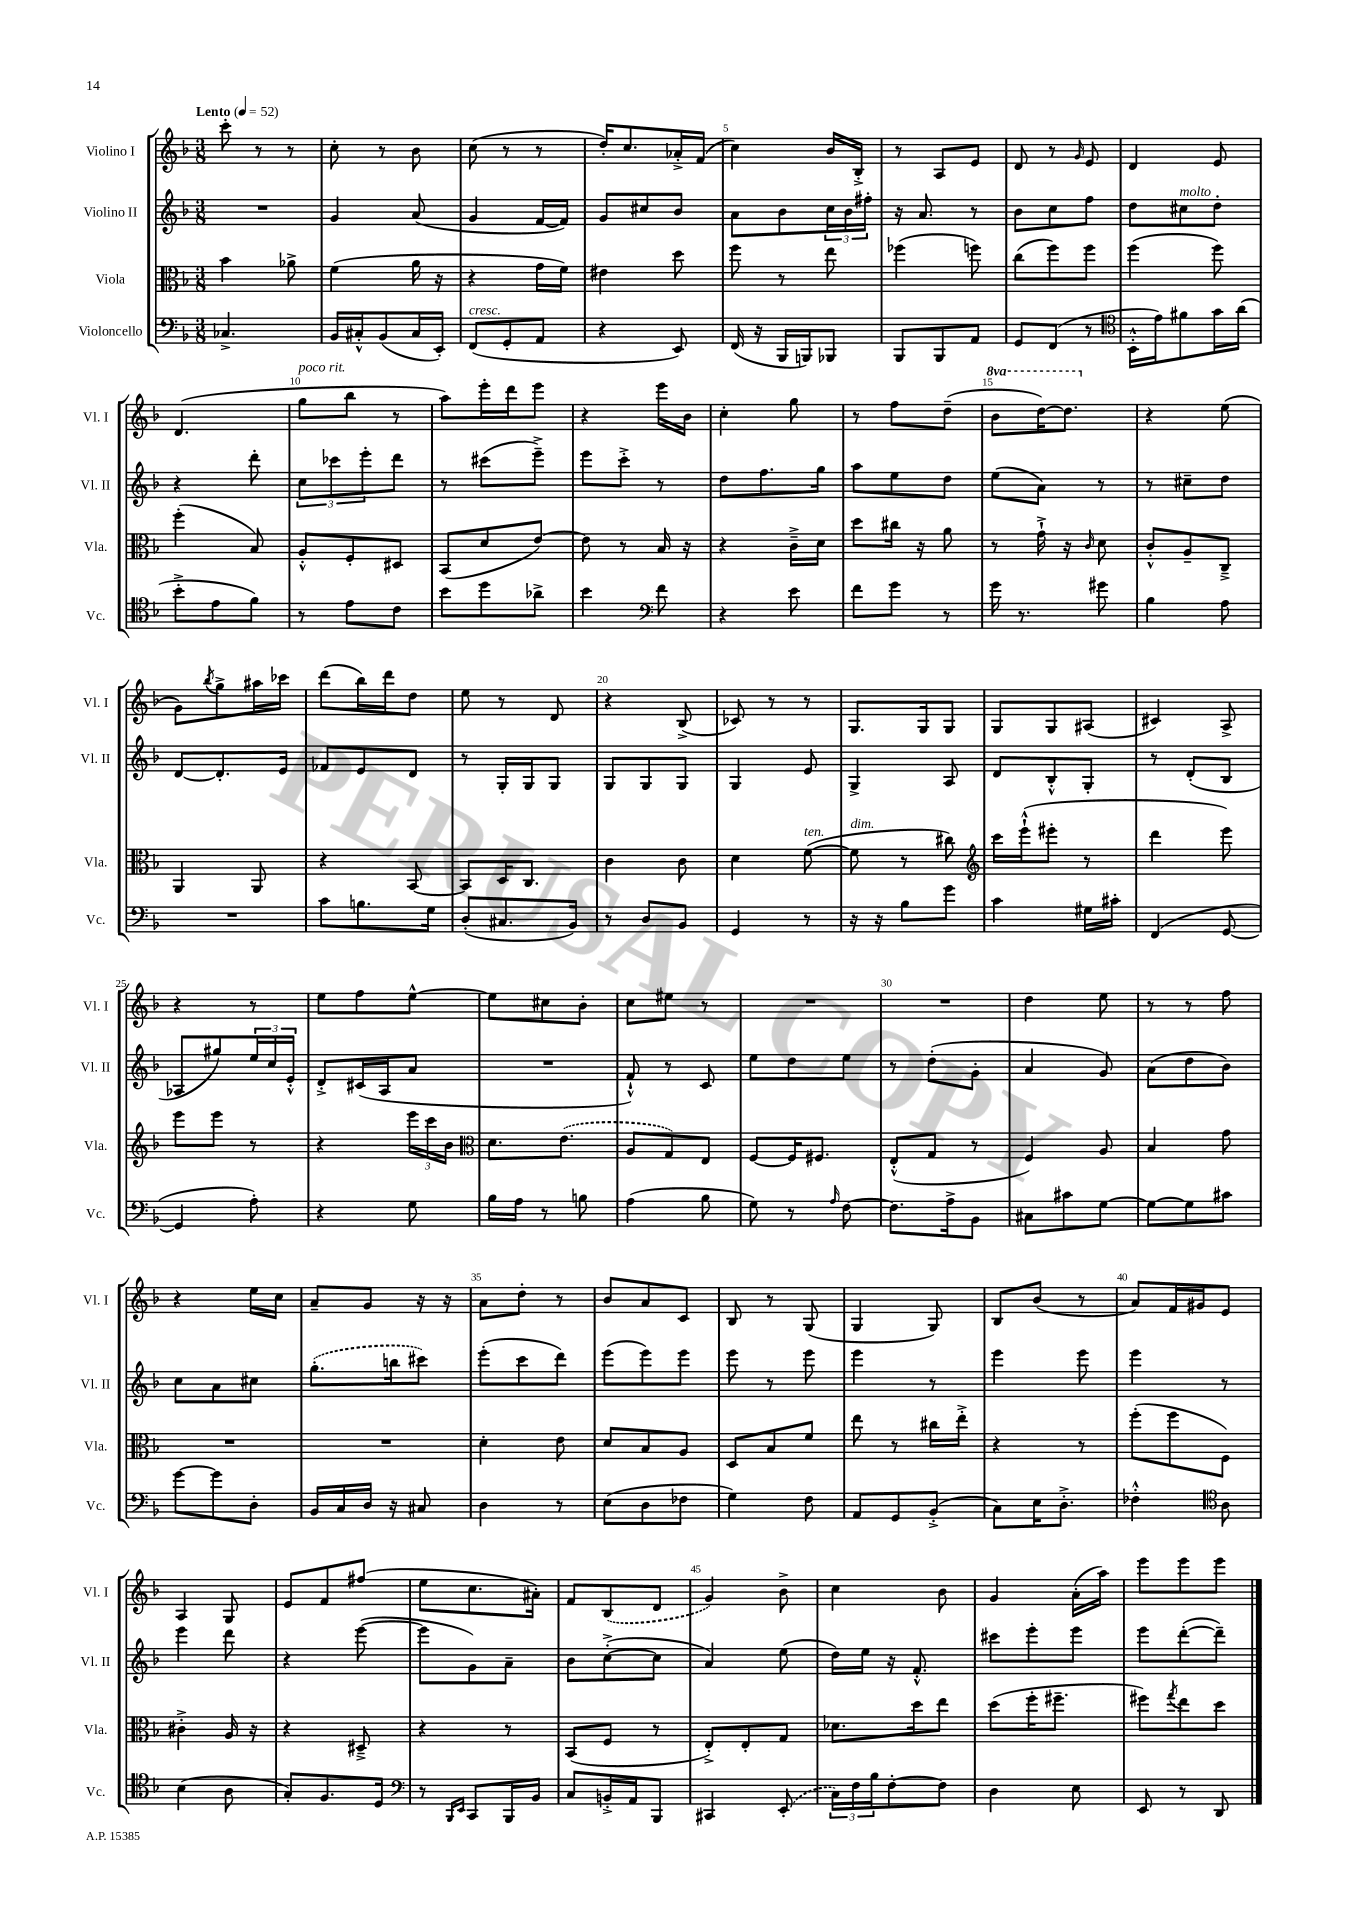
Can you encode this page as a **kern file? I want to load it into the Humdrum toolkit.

**kern	**kern	**kern	**kern
*part4	*part3	*part2	*part1
*staff4	*staff3	*staff2	*staff1
*I"Violoncello	*I"Viola	*I"Violino II	*I"Violino I
*I'Vc.	*I'Vla.	*I'Vl. II	*I'Vl. I
*clefF4	*clefC3	*clefG2	*clefG2
*k[b-]	*k[b-]	*k[b-]	*k[b-]
*M3/8	*M3/8	*M3/8	*M3/8
*MM52	*MM52	*MM52	*MM52
=1	=1	=1	=1
!	!	!	!LO:TX:a:B:t=Lento
4.C-X^/	4b-\	4.r	8ccc'\
.	.	.	8r
.	8a-X^\	.	8r
=2	=2	=2	=2
16BB-/LL	(4f\	4g/	8cc'\
16C#X'^^/J	.	.	.
(8BB-/	.	.	8r
16C#/L	16a\	(8a/	8b-\
16EE'/JJ)	16r	.	.
=3	=3	=3	=3
!LO:TX:a:i:t=cresc.	!	!	!
(8FF/L	4r	4g/	(8cc\
8GG'/	.	.	8r
8AA/J	16g\LL	[16f/LL	8r
.	16f\JJ)	16f/JJ])	.
=4	=4	=4	=4
4r	4e#X\	8g/L	16dd'/KL)
.	.	.	8.cc/
.	.	8cc#X/	.
8EE/)	8dd\	8b-/J	16a-X'^/L
.	.	.	(16f/JJ
=5	=5	=5	=5
(16FF/	8ff\	8a\L	4cc\)
16r	.	.	.
16BBB-/LL	8r	8b-\	.
16BBBn/J)	.	.	.
8BBB-X/J	8ee\	24cc\L	16b-/LL
.	.	24b-\	.
.	.	.	16B-'^/JJ
.	.	24ff#X'\JJ	.
=6	=6	=6	=6
8BBB-/L	(4ff-X\	16r	8r
.	.	8.a/	.
8BBB-/	.	.	8A/L
8AA/J	8ffn\)	8r	8e/J
=7	=7	=7	=7
8GG/L	(8cc\L	8b-\L	8d/
(8FF/J	8ff\)	8cc\	8r
.	.	.	16qqg/
8r	8ff\J	8ff\J	8e/
=8	=8	=8	=8
*clefC4	*	*	*
16BB-'^^\LL	(4ff\	8dd\L	4d/
16e\J)	.	.	.
!	!	!LO:TX:a:i:t=molto	!
8f#X\	.	8cc#X\	.
16g\L	8ff\)	8dd'\J	8e/
(16a\JJ	.	.	.
!!LO:LB:g=z
=9	=9	=9	=9
8b-'^\L	(4ff'\	4r	(4.d/
8e\	.	.	.
8f\J)	8B-/)	8ddd'\	.
=10	=10	=10	=10
!	!	!	!LO:TX:a:i:t=poco rit.
8r	8A'^^/L	12cc\L	8gg\L
.	.	12ccc-X\	.
8e\L	8F'/	.	8bb-\J
.	.	12eee'\	.
8c\J	8D#X/J	8ddd\J	8r
=11	=11	=11	=11
8b-\L	(8BB-/L	8r	8aa\L)
8dd\	8d/	(8ccc#X\L	16eee'\L
.	.	.	16ddd\J
8a-X^\J	[8e/J)	8eee~^\J)	8eee\J
=12	=12	=12	=12
4b-\	8e\]	8eee\L	4r
.	8r	8ccc'^\J	.
*clefF4	*	*	*
8f\	16B-/	8r	16eee\LL
.	16r	.	16b-\JJ
=13	=13	=13	=13
4r	4r	8dd\L	4cc'\
.	.	8.ff\	.
8e\	16c~^\LL	.	8gg\
.	16d\JJ	16gg\Jk	.
=14	=14	=14	=14
8f\L	8dd\L	8aa\L	8r
8g\J	16cc#X\Jk	8ee\	8ff\L
.	16r	.	.
8r	8a\	8dd\J	(8dd~\J
=15	=15	=15	=15
*	*	*	*8va
16g\	8r	(8ee\L	8bb-\L
8.r	.	.	.
.	16g`^\	8a\J)	[16ddd\K)
.	16r	.	8.ddd\J]
.	16qqc/	.	.
8g#X\	8d\	8r	.
=16	=16	=16	=16
*	*	*	*X8va
4B-\	8c'^^/L	8r	4r
.	8A~/	8cc#X~\L	.
8A\	8C~^/J	8dd\J	(8ee\
!!LO:LB:g=z
=17	=17	=17	=17
4.r	4AA/	[8d/L	8g\L)
.	.	.	8qbb-/
.	.	8.d'/]	8gg^\
.	8AA/	.	16aa#X\L
.	.	16e/Jk	16ccc-X\JJ
=18	=18	=18	=18
8c\L	4r	8f-X/L	(8ddd\L
8.Bn\	.	8e/	16bb-\L)
.	.	.	16ddd\J
.	[8BB-/	8d/J	8dd\J
16G\Jk	.	.	.
=19	=19	=19	=19
(8D'/L	8BB-/L]	8r	8ee\
8.C#X/	16D/K	16G'/LL	8r
.	8.C/J	16G/J	.
.	.	8G/J	8d/
16BB-/Jk)	.	.	.
=20	=20	=20	=20
8r	4c\	8G/L	4r
8D/L	.	8G/	.
8BB-/J	8c\	8G/J	(8B-^/
=21	=21	=21	=21
4GG/	4d\	4G/	8c-X/)
.	.	.	8r
!	!LO:TX:a:i:t=ten.	!	!
8r	([8f\	8e/	8r
=22	=22	=22	=22
!	!LO:TX:a:i:t=dim.	!	!
16r	8f\]	4G^/	8.G/L
16r	.	.	.
8B-\L	8r	.	.
.	.	.	16G/k
8g\J	8cc#X\)	8A/	8G/J
=23	=23	=23	=23
*	*clefG2	*	*
4c\	16ccc\LL	8d/L	8G/L
.	(16eee`^^\J	.	.
.	8eee#X'\J	8B-'^^/	8G/
16G#X\LL	8r	8G'/J	(8A#X/J
16c#X'\JJ	.	.	.
=24	=24	=24	=24
(4FF/	4ddd\	8r	4c#X/)
.	.	(8d'/L	.
[8GG/	8eee\)	8B-/J	8A^/
!!LO:LB:g=z
=25	=25	=25	=25
4GG/]	8eee\L	8A-X/L	4r
.	8eee\J	8gg#X/)	.
8A'\)	8r	24ee/L	8r
.	.	24cc/	.
.	.	24e'^^/JJ	.
=26	=26	=26	=26
4r	4r	8d'^/L	8ee\L
.	.	(16c#X/L	8ff\
.	.	16A/J	.
8G\	24eee\LL	8a/J	[8ee^^\J
.	24ccc\	.	.
.	24b-\JJ	.	.
=27	=27	=27	=27
*	*clefC3	*	*
16B-\LL	8.d\L	4.r	8ee\L]
16A\JJ	.	.	.
8r	.	.	8cc#X\
.	(8.e\J	.	.
8Bn\	.	.	8b-'\J
=28	=28	=28	=28
(4A\	8A/L	8f`^^/)	8cc\L
.	8G/)	8r	8ee#X\J
8B-\	8E/J	8c/	8r
=29	=29	=29	=29
8G\)	[8F/L	8ee\L	4.r
8r	16F/K]	8dd\	.
.	8.F#X/J	.	.
16qqA/	.	.	.
[8F\	.	8ee\J	.
=30	=30	=30	=30
8.F\L]	(8E'^^/L	8r	4.r
.	8G/J	(8dd'\L	.
16A^\k	.	.	.
8BB-\J	8r	8g'\J	.
=31	=31	=31	=31
8C#X\L	4F/)	4a/	4dd\
8c#X\	.	.	.
[8G\J	8A/	8g/)	8ee\
=32	=32	=32	=32
8G\L_	4B-/	(8a\L	8r
8G\]	.	8dd\	8r
8c#X\J	8g\	8b-\J)	8ff\
!!LO:LB:g=z
=33	=33	=33	=33
[8g\L	4.r	8cc\L	4r
8g\]	.	8a\	.
8D'\J	.	8cc#X\J	16ee\LL
.	.	.	16cc\JJ
=34	=34	=34	=34
16BB-/LL	4.r	(8.gg'\L	8a~/L
16C/	.	.	.
16D/JJ	.	.	8g/J
16r	.	16bbn\k	.
8C#X/	.	8ccc#X\J)	16r
.	.	.	16r
=35	=35	=35	=35
4D\	4d'\	(8eee'\L	8a\L
.	.	8ccc\	8dd'\J
8r	8e\	8ddd\J)	8r
=36	=36	=36	=36
(8E\L	8d/L	(8eee\L	8b-/L
8D\	8B-/	8eee\)	8a/
8F-X\J	8A/J	8eee\J	8c/J
=37	=37	=37	=37
4G\)	8D/L	8eee\	8B-/
.	8B-/	8r	8r
8F\	8f/J	8eee\	(8G/
=38	=38	=38	=38
8AA/L	8ee\	4eee\	4G/
8GG/	8r	.	.
(8BB-'^/J	16cc#X\LL	8r	8G/)
.	16ee'^\JJ	.	.
=39	=39	=39	=39
8C\L)	4r	4eee\	8B-/L
16E\K	.	.	(8b-/J
8.D'^\J	.	.	.
.	8r	8eee\	8r
=40	=40	=40	=40
4F-X'^^\	(8ff'\L	4eee\	8a/L)
.	8ff\	.	16f/L
.	.	.	16g#X/J
*clefC4	*	*	*
8A\	8F\J)	8r	8e/J
!!LO:LB:g=z
=41	=41	=41	=41
(4B-\	4c#X'^\	4eee\	4A/
8A\	16A/	8ddd\	8G/
.	16r	.	.
=42	=42	=42	=42
8G'/L)	4r	4r	8e/L
8.F/	.	.	8f/
.	8D#X~^/	([8eee\	(8ff#X/J
16D/Jk	.	.	.
=43	=43	=43	=43
*clefF4	*	*	*
8r	4r	8eee\L]	8ee\L
16qqBBB-/LL	.	.	.
16qqEE/JJ	.	.	.
8CC/L	.	8g\)	8.cc\
16BBB-/L	8r	8a~\J	.
16BB-/JJ	.	.	16a#X'\Jk)
=44	=44	=44	=44
8C/L	(8BB-/L	8b-\L	8f/L
16BBn'^/L	8F/J	([8cc'^\	(8B-/
16AA/J	.	.	.
8BBB-/J	8r	8cc\J]	8d/J
=45	=45	=45	=45
4CC#X/	8E'^/L)	4a/)	4g/)
.	8E'/	.	.
(8EE'/	8G/J	(8ee\	8b-^\
=46	=46	=46	=46
24C\LL)	8.d-X\L	16dd\LL)	4cc\
24F\	.	.	.
.	.	16ee\JJ	.
24B-\J	.	.	.
[8F'\	.	16r	.
.	16dd\k	8.f'^^/	.
8F\J]	8ee\J	.	8b-\
=47	=47	=47	=47
4D\	(8dd\L	8ccc#X\L	4g/
.	16ff'\K	8eee'\	.
.	8.ff#X~\J	.	.
8E\	.	8eee\J	(16a'\LL
.	.	.	16aa\JJ)
=48	=48	=48	=48
8EE/	8ff#X\L)	8eee\L	8eee\L
.	8qgg/	.	.
8r	8ee\	([8ddd'\	8eee\
8DD/	8dd\J	8ddd~\J])	8eee\J
==	==	==	==
*-	*-	*-	*-
